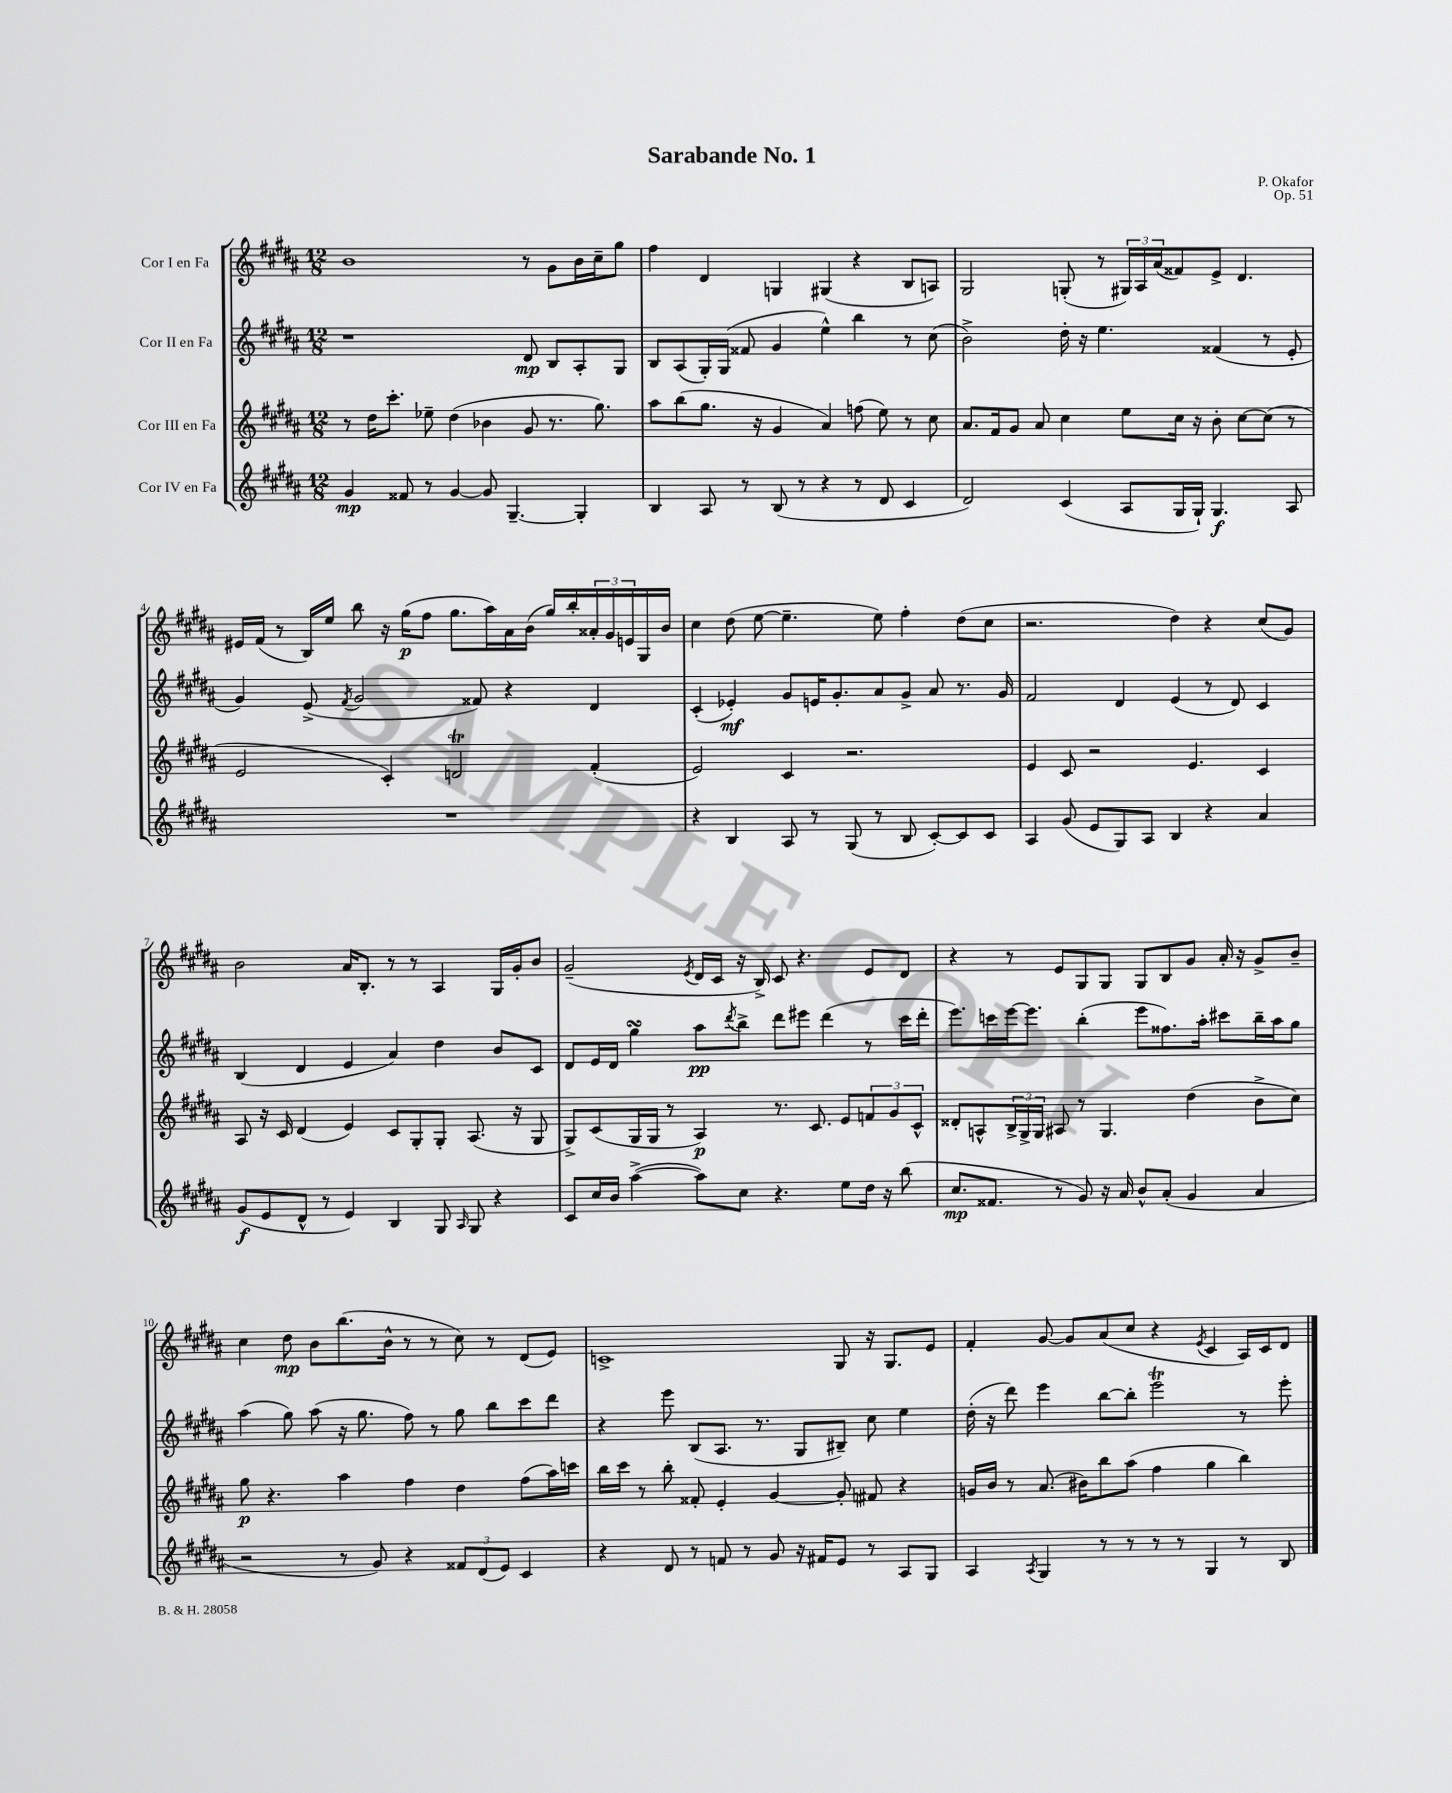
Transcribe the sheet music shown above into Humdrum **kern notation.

**kern	**dynam	**kern	**dynam	**kern	**dynam	**kern	**dynam
*part4	*part4	*part3	*part3	*part2	*part2	*part1	*part1
*staff4	*staff4	*staff3	*staff3	*staff2	*staff2	*staff1	*staff1
*I"Cor IV en Fa	*	*I"Cor III en Fa	*	*I"Cor II en Fa	*	*I"Cor I en Fa	*
*clefG2	*	*clefG2	*	*clefG2	*	*clefG2	*
*k[f#c#g#d#a#]	*	*k[f#c#g#d#a#]	*	*k[f#c#g#d#a#]	*	*k[f#c#g#d#a#]	*
*M12/8	*	*M12/8	*	*M12/8	*	*M12/8	*
=1	=1	=1	=1	=1	=1	=1	=1
4g#/	mp	8r	.	1r	.	1b	.
.	.	16dd#\KL	.	.	.	.	.
.	.	8.ccc#'\J	.	.	.	.	.
8f##X/	.	.	.	.	.	.	.
8r	.	8ee-X~\	.	.	.	.	.
[4g#/	.	(4dd#\	.	.	.	.	.
8g#/]	.	4b-X\	.	.	.	.	.
[4.G#~/	.	.	.	.	.	.	.
.	.	8g#/	.	8d#/	mp	8r	.
.	.	8.r	.	8B/L	.	8g#\L	.
4G#'/]	.	.	.	8A#'/	.	16b\L	.
.	.	8.gg#\)	.	.	.	16cc#~\J	.
.	.	.	.	8G#/J	.	8gg#\J	.
=2	=2	=2	=2	=2	=2	=2	=2
4B/	.	8aa#\L	.	8B/L	.	4ff#\	.
.	.	(8bb\	.	(8A#/	.	.	.
8A#/	.	8.gg#\J	.	16G#'/L)	.	4d#/	.
.	.	.	.	(16G#/JJ	.	.	.
8r	.	.	.	8f##X/	.	.	.
.	.	16r	.	.	.	.	.
(8B/	.	4g#/	.	4g#/	.	4Gn/	.
8r	.	.	.	.	.	.	.
4r	.	4a#/)	.	4ee^^\)	.	(4G#X/	.
8r	.	(8ffn\	.	4bb\	.	4r	.
8d#/	.	8ee\)	.	.	.	.	.
4c#/	.	8r	.	8r	.	8B/L	.
.	.	8cc#\	.	(8cc#\	.	8An/J)	.
=3	=3	=3	=3	=3	=3	=3	=3
2d#/)	.	8.a#/L	.	2b^\)	.	2G#/	.
.	.	16f#/k	.	.	.	.	.
.	.	8g#/J	.	.	.	.	.
.	.	8a#/	.	.	.	.	.
(4c#/	.	4cc#\	.	16dd#'\	.	(8Gn'/	.
.	.	.	.	16r	.	.	.
.	.	.	.	4.ee\	.	8r	.
8A#/L	.	8ee\L	.	.	.	24G#X/LL)	.
.	.	.	.	.	.	24A#/	.
.	.	.	.	.	.	(24a#/J	.
16G#/L	.	16cc#\Jk	.	.	.	8f##X/)	.
16G#`/JJ)	.	16r	.	.	.	.	.
4.G#/	f	8b'\	.	(4f##X/	.	8e^/J	.
.	.	[8cc#\L	.	.	.	4.d#/	.
.	.	(8cc#\J]	.	8r	.	.	.
8A#/	.	8r	.	8e'/	.	.	.
!!LO:LB:g=z
=4	=4	=4	=4	=4	=4	=4	=4
1.r	.	2e/	.	4g#/)	.	16e#X/LL	.
.	.	.	.	.	.	(16f#/JJ	.
.	.	.	.	.	.	8r	.
.	.	.	.	(8e^/	.	16B/LL)	.
.	.	.	.	.	.	16ee/JJ	.
.	.	.	.	8qf#/	.	.	.
.	.	.	.	2g#/	.	8bb\	.
.	.	4c#'/)	.	.	.	16r	.
.	.	.	.	.	.	(16gg#\KL	p
.	.	.	.	.	.	8ff#\J	.
.	.	2dnT/	.	.	.	8.gg#\L	.
.	.	.	.	8f##X/)	.	.	.
.	.	.	.	.	.	16aa#\L)	.
.	.	.	.	4r	.	16a#\	.
.	.	.	.	.	.	(16b\JJ	.
.	.	.	.	.	.	16gg#/LL)	.
.	.	.	.	.	.	16bb'/	.
.	.	(4f#'/	.	4d#/	.	24a##X'/	.
.	.	.	.	.	.	24g#/	.
.	.	.	.	.	.	24en/	.
.	.	.	.	.	.	16G#/	.
.	.	.	.	.	.	16b/JJ	.
=5	=5	=5	=5	=5	=5	=5	=5
4r	.	2e/)	.	(4c#'/	.	4cc#\	.
4B/	.	.	.	4e-X'/)	mf	(8dd#\	.
.	.	.	.	.	.	[8ee\	.
8A#/	.	4c#/	.	8g#/L	.	4.ee~\]	.
8r	.	.	.	16en/K	.	.	.
.	.	.	.	8.g#'/	.	.	.
(8G#/	.	2.r	.	.	.	.	.
8r	.	.	.	8a#/	.	8ee\)	.
8B/	.	.	.	8g#^/J	.	4ff#'\	.
[8c#'/L)	.	.	.	8a#/	.	.	.
8c#/]	.	.	.	8.r	.	(8dd#\L	.
8c#/J	.	.	.	.	.	8cc#\J	.
.	.	.	.	16g#/	.	.	.
=6	=6	=6	=6	=6	=6	=6	=6
4A#/	.	4e/	.	2f#/	.	2.r	.
(8g#/	.	8c#/	.	.	.	.	.
8e/L	.	2r	.	.	.	.	.
8G#/)	.	.	.	4d#/	.	.	.
8A#/J	.	.	.	.	.	.	.
4B/	.	.	.	(4e/	.	4dd#\)	.
.	.	4.e/	.	.	.	.	.
4r	.	.	.	8r	.	4r	.
.	.	.	.	8d#/)	.	.	.
4a#/	.	4c#/	.	4c#/	.	(8cc#/L	.
.	.	.	.	.	.	8g#/J)	.
!!LO:LB:g=z
=7	=7	=7	=7	=7	=7	=7	=7
(8g#/L	f	8A#/	.	(4B/	.	2b\	.
8e/	.	16r	.	.	.	.	.
.	.	16c#/	.	.	.	.	.
8d#^^/J	.	(4d#/	.	4d#/	.	.	.
8r	.	.	.	.	.	.	.
4e/)	.	4e/)	.	4e/	.	16a#/KL	.
.	.	.	.	.	.	8.B'/J	.
4B/	.	8c#/L	.	4a#/)	.	8r	.
.	.	8G#'/	.	.	.	8r	.
8G#/	.	8G#'/J	.	4dd#\	.	4A#/	.
16qqA#/	.	.	.	.	.	.	.
8G#/	.	(8.A#/	.	.	.	.	.
4r	.	.	.	8b/L	.	16G#/LL	.
.	.	16r	.	.	.	16g#'/J	.
.	.	8G#/	.	8c#/J	.	8b/J	.
=8	=8	=8	=8	=8	=8	=8	=8
8c#/L	.	8G#^/L)	.	8d#/L	.	(2g#~/	.
16cc#/L	.	(8c#/	.	16e/L	.	.	.
16b/JJ	.	.	.	16d#/JJ	.	.	.
([4aa#^\	.	16G#/L	.	4gg#sSSS\	.	.	.
.	.	16G#/JJ	.	.	.	.	.
.	.	8r	.	.	.	.	.
.	.	.	.	.	.	8qe/	.
8aa#\L])	.	4A#/)	p	8aa#\L	pp	16d#/LL	.
.	.	.	.	.	.	16c#/JJ	.
.	.	.	.	8qddd#/	.	.	.
8cc#\J	.	.	.	8bb^\J	.	16r	.
.	.	.	.	.	.	16B^/)	.
4.r	.	8.r	.	8ddd#\L	.	8c#/	.
.	.	.	.	8eee#X\J	.	4.r	.
.	.	8.c#/	.	.	.	.	.
.	.	.	.	(4ddd#\	.	.	.
8ee\L	.	8e/L	.	.	.	.	.
16dd#\Jk	.	12fn/	.	8r	.	8e/L	.
16r	.	.	.	.	.	.	.
.	.	12g#/	.	.	.	.	.
(8bb\	.	.	.	16ccc#\LL	.	8d#/J	.
.	.	12c#^^/J	.	.	.	.	.
.	.	.	.	16ddd#'\JJ	.	.	.
=9	=9	=9	=9	=9	=9	=9	=9
8.cc#/L	mp	8d##X'/L	.	8.eee\L)	.	4r	.
.	.	8An^^/	.	.	.	.	.
8.f##X/J	.	.	.	16cccn\L	.	.	.
.	.	24B^/L	.	[16eee\J	.	8r	.
.	.	24G#^/	.	.	.	.	.
.	.	.	.	8.eee\J]	.	.	.
.	.	24G#/JJ	.	.	.	.	.
8r	.	8A#X/	.	.	.	8e/L	.
8g#/)	.	8r	.	(4bb'\	.	8G#/	.
16r	.	4.G#/	.	.	.	8G#/J	.
16a#/	.	.	.	.	.	.	.
8b^^/L	.	.	.	8eee\L	.	8G#/L	.
(8a#'/J	.	.	.	8.ff##X\)	.	8B/	.
4g#/	.	(4dd#\	.	.	.	8g#/J	.
.	.	.	.	16aa#'\Jk	.	.	.
.	.	.	.	8ccc#X\L	.	16a#'/	.
.	.	.	.	.	.	16r	.
4a#/	.	8b^\L	.	16bb~\L	.	8g#^/L	.
.	.	.	.	16aa#\J	.	.	.
.	.	8cc#\J)	.	8gg#\J	.	8b~/J	.
!!LO:LB:g=z
=10	=10	=10	=10	=10	=10	=10	=10
2r	.	8gg#\	p	(4aa#\	.	4cc#\	.
.	.	4.r	.	.	.	.	.
.	.	.	.	8gg#\)	.	8dd#\	mp
.	.	.	.	(8aa#\	.	8b\L	.
8r	.	4aa#\	.	16r	.	(8.bb\	.
.	.	.	.	8.gg#\	.	.	.
8g#/)	.	.	.	.	.	.	.
.	.	.	.	.	.	16b^^\Jk	.
4r	.	4ff#\	.	8ff#\)	.	8r	.
.	.	.	.	8r	.	8r	.
12f##X/L	.	4dd#\	.	8gg#\	.	8cc#\)	.
(12d#/	.	.	.	.	.	.	.
.	.	.	.	8bb\L	.	8r	.
12e/J)	.	.	.	.	.	.	.
4c#/	.	(8ff#\L	.	8ccc#\	.	(8d#/L	.
.	.	16aa#\L)	.	8ddd#\J	.	8e/J)	.
.	.	16cccn\JJ	.	.	.	.	.
=11	=11	=11	=11	=11	=11	=11	=11
4r	.	16bb\LL	.	4r	.	1cn^	.
.	.	16ccc#\JJ	.	.	.	.	.
.	.	8r	.	.	.	.	.
8d#/	.	8bb'\	.	8eee\	.	.	.
8r	.	8f##X'/	.	(8B/L	.	.	.
8fn/	.	4e'/	.	8.A#/J	.	.	.
8r	.	.	.	.	.	.	.
.	.	.	.	8.r	.	.	.
8g#/	.	[4g#/	.	.	.	.	.
16r	.	.	.	8G#/L	.	.	.
16f#X/KL	.	.	.	.	.	.	.
8e/J	.	8g#'/]	.	8B#X~/J)	.	8G#/	.
8r	.	8f#X/	.	8cc#\	.	16r	.
.	.	.	.	.	.	8.G#/L	.
8A#/L	.	4r	.	4ee\	.	.	.
8G#/J	.	.	.	.	.	8e/J	.
=12	=12	=12	=12	=12	=12	=12	=12
4A#/	.	16gn/LL	.	(16dd#'\	.	4f#'/	.
.	.	16b/JJ	.	16r	.	.	.
.	.	8r	.	8ddd#\)	.	.	.
8qA#/	.	.	.	.	.	.	.
4G#/	.	(8.a#/	.	4eee\	.	[8g#/	.
.	.	.	.	.	.	8g#/L]	.
.	.	16b#X\KL)	.	.	.	.	.
8r	.	8bb\	.	[8bb\L	.	(8a#/	.
8r	.	(8aa#\J	.	8bb'\J]	.	8cc#/J	.
8r	.	4ff#\	.	2eeeT\	.	4r	.
8r	.	.	.	.	.	.	.
.	.	.	.	.	.	8qe/	.
4G#/	.	4gg#\	.	.	.	4c#/	.
8r	.	4bb\)	.	8r	.	16A#/LL)	.
.	.	.	.	.	.	16c#/J	.
8B/	.	.	.	8eee'\	.	8d#/J	.
==	==	==	==	==	==	==	==
*-	*-	*-	*-	*-	*-	*-	*-
